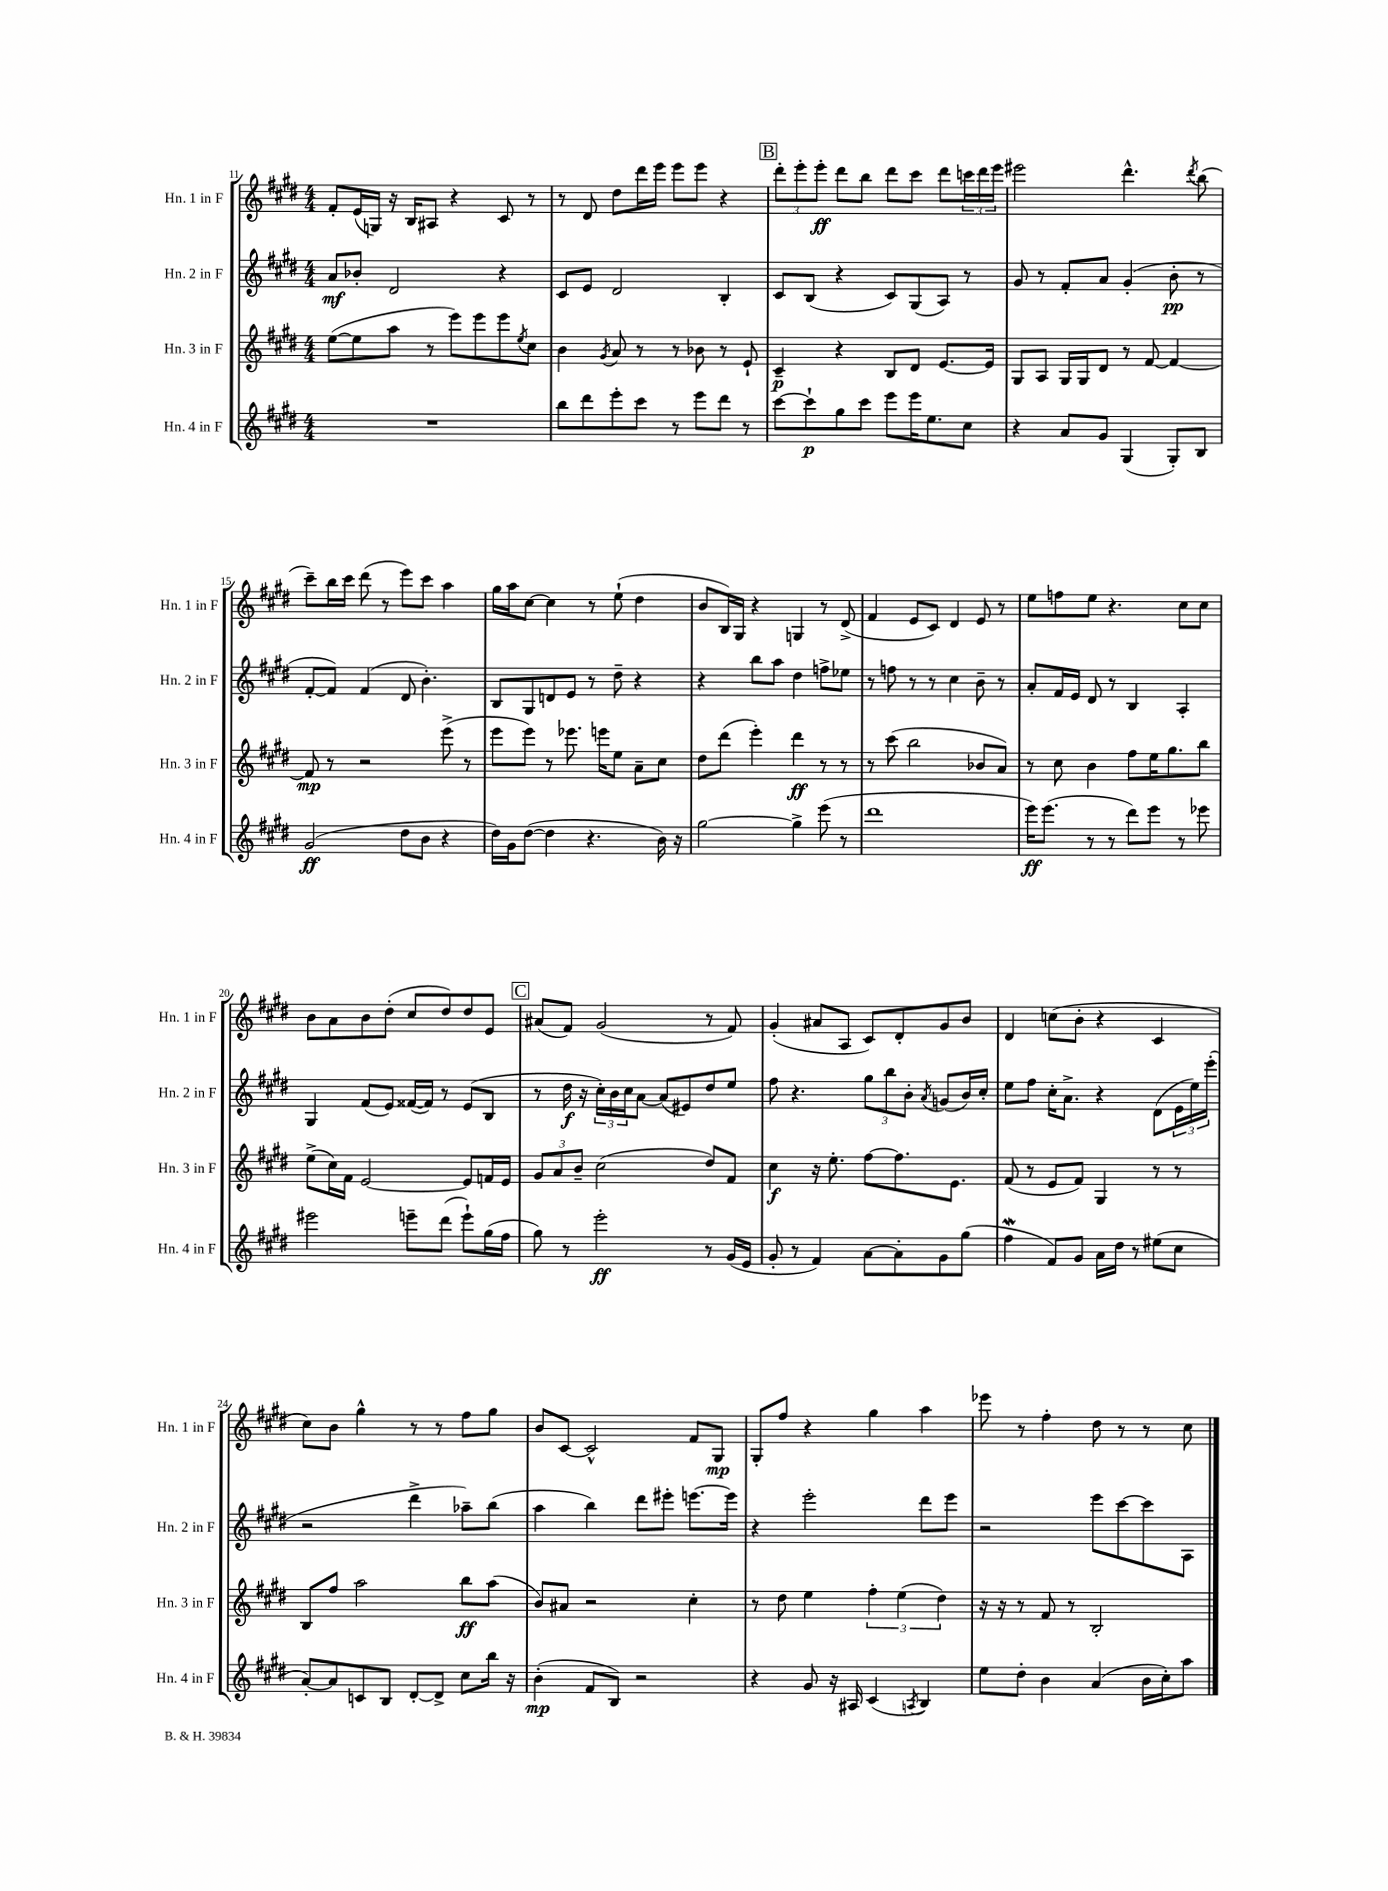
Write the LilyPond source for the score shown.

<<
\new StaffGroup <<
\new Staff = "s0" \with { instrumentName = "Hn. 1 in F" shortInstrumentName = "Hn. 1 in F" } {
    \clef treble \key e \major \numericTimeSignature \time 4/4
    fis'8-. e'16( g16) r16 b16 ais8 r4 cis'8 r8 |
    r8 dis'8 dis''8 dis'''16 e'''16 e'''8 e'''8 r4 |
    \mark \markup { \box "B" } \tuplet 3/2 { dis'''8-. e'''8-. e'''8-.\ff } dis'''8 b''8 dis'''8 cis'''8 dis'''8 \tuplet 3/2 { c'''16 dis'''16 e'''16 } |
    eis'''2 dis'''4.-^ \acciaccatura { dis'''8 } b''8( |
    cis'''8--) b''16 cis'''16 dis'''8( r8 e'''8) cis'''8 a''4 |
    gis''16 a''16 cis''8~ cis''4 r8 e''8-!( dis''4 |
    b'8 b16) gis16 r4 g4 r8 dis'8->( |
    fis'4 e'8 cis'8) dis'4 e'8 r8 |
    e''8 f''8 e''8 r4. cis''8 cis''8 |
    b'8 a'8 b'8 dis''8-.( cis''8 dis''8) dis''8 e'8 |
    \mark \markup { \box "C" } ais'8( fis'8) gis'2( r8 fis'8) |
    gis'4-.( ais'8 a8 cis'8) dis'8-. gis'8 b'8 |
    dis'4 c''8( b'8-. r4 cis'4 |
    cis''8) b'8 gis''4-^ r8 r8 fis''8 gis''8 |
    b'8 cis'8~ cis'2-^ fis'8 gis8\mp |
    gis8-. fis''8 r4 gis''4 a''4 |
    ees'''8 r8 fis''4-. dis''8 r8 r8 cis''8 \bar "|." |
}
\new Staff = "s1" \with { instrumentName = "Hn. 2 in F" shortInstrumentName = "Hn. 2 in F" } {
    \clef treble \key e \major \numericTimeSignature \time 4/4
    a'8\mf bes'8-. dis'2 r4 |
    cis'8 e'8 dis'2 b4-. |
    \mark \markup { \box "B" } cis'8 b8( r4 cis'8) gis8( a8) r8 |
    gis'8 r8 fis'8-. a'8 gis'4-.( b'8-.\pp r8 |
    fis'8~-. fis'8) fis'4( dis'8 b'4.-.) |
    b8 gis8 d'8 e'8 r8 dis''8-- r4 |
    r4 b''8 a''8 dis''4 f''8-> ees''8 |
    r8 f''8 r8 r8 cis''4 b'8-- r8 |
    a'8-. fis'16 e'16 dis'8 r8 b4 a4-. |
    gis4 fis'8( e'8) fisis'16~( fisis'16) r8 e'8( b8 |
    \mark \markup { \box "C" } r8 dis''16\f r16 \tuplet 3/2 { cis''16-.) b'16 cis''16 } a'8~ a'8( eis'8) dis''8 e''8 |
    fis''8 r4. \tuplet 3/2 { gis''8 b''8 b'8-. } \acciaccatura { a'8 } g'8( b'16) cis''16-. |
    e''8 fis''8 cis''16-. a'8.-> r4 dis'8( \tuplet 3/2 { e'16 e''16) e'''16-.( } |
    r2 dis'''4-> aes''8--) b''8( |
    a''4 b''4) dis'''8 eis'''8-. e'''8.~ e'''16 |
    r4 e'''2-. dis'''8 e'''8 |
    r2 e'''8 cis'''8~ cis'''8 a8 \bar "|." |
}
\new Staff = "s2" \with { instrumentName = "Hn. 3 in F" shortInstrumentName = "Hn. 3 in F" } {
    \clef treble \key e \major \numericTimeSignature \time 4/4
    e''8~( e''8 a''8 r8 e'''8) e'''8 e'''8 \acciaccatura { e''8 } cis''8 |
    b'4 \acciaccatura { gis'8 } a'8 r8 r8 bes'8 r8 e'8-! |
    \mark \markup { \box "B" } cis'4--\p r4 b8 dis'8 e'8.~ e'16 |
    gis8 a8 gis16 gis16 dis'8 r8 fis'8~ fis'4~ |
    fis'8\mp r8 r2 e'''8->( r8 |
    e'''8 e'''8) r8 ees'''8. e'''16 e''8 a'8-- cis''8 |
    dis''8 dis'''8( e'''4-.) dis'''4\ff r8 r8 |
    r8 cis'''8( b''2 bes'8 a'8) |
    r8 cis''8 b'4 fis''8 e''16 gis''8. b''8 |
    e''8->( cis''16) fis'16 e'2~ e'8 f'16 e'16 |
    \mark \markup { \box "C" } \tuplet 3/2 { gis'8 a'8 b'8-- } cis''2( dis''8) fis'8 |
    cis''4\f r16 e''8.-. fis''8~ fis''8. e'8. |
    fis'8( r8 e'8 fis'8) gis4 r8 r8 |
    b8 fis''8 a''2 b''8\ff a''8( |
    b'8) ais'8 r2 cis''4-. |
    r8 dis''8 e''4 \tuplet 3/2 { fis''4-. e''4( dis''4) } |
    r16 r16 r8 fis'8 r8 b2-. \bar "|." |
}
\new Staff = "s3" \with { instrumentName = "Hn. 4 in F" shortInstrumentName = "Hn. 4 in F" } {
    \clef treble \key e \major \numericTimeSignature \time 4/4
    R1 |
    b''8 dis'''8 e'''8-. cis'''8 r8 e'''8 dis'''8 r8 |
    \mark \markup { \box "B" } cis'''8~ cis'''8-!\p gis''8 cis'''8 e'''8 e'''16 e''8. cis''8 |
    r4 a'8 gis'8 gis4( gis8-.) b8 |
    gis'2\ff( dis''8 b'8 r4 |
    dis''16) gis'16 dis''8~( dis''4 r4. b'16) r16 |
    gis''2~ gis''4-> e'''8( r8 |
    dis'''1 |
    e'''16\ff) e'''8.( r8 r8 dis'''8) e'''8 r8 ees'''8 |
    eis'''2 e'''8-- dis'''8( e'''8-!) gis''16( fis''16 |
    \mark \markup { \box "C" } gis''8) r8 e'''2-.\ff r8 gis'16( e'16 |
    gis'8-. r8 fis'4) a'8~ a'8-. gis'8 gis''8( |
    fis''4\mordent fis'8) gis'8 a'16 dis''16 r8 eis''8( cis''8 |
    a'8~-.) a'8 c'8 b8 dis'8~-. dis'8-> cis''8 b''16 r16 |
    b'4-.\mp( fis'8 b8) r2 |
    r4 gis'8 r16 ais16 cis'4( \acciaccatura { a8 } b4) |
    e''8 dis''8-. b'4 a'4( b'16 cis''16-.) a''8 \bar "|." |
}
>>
>>
\layout { \context { \Score currentBarNumber = #11 } }
